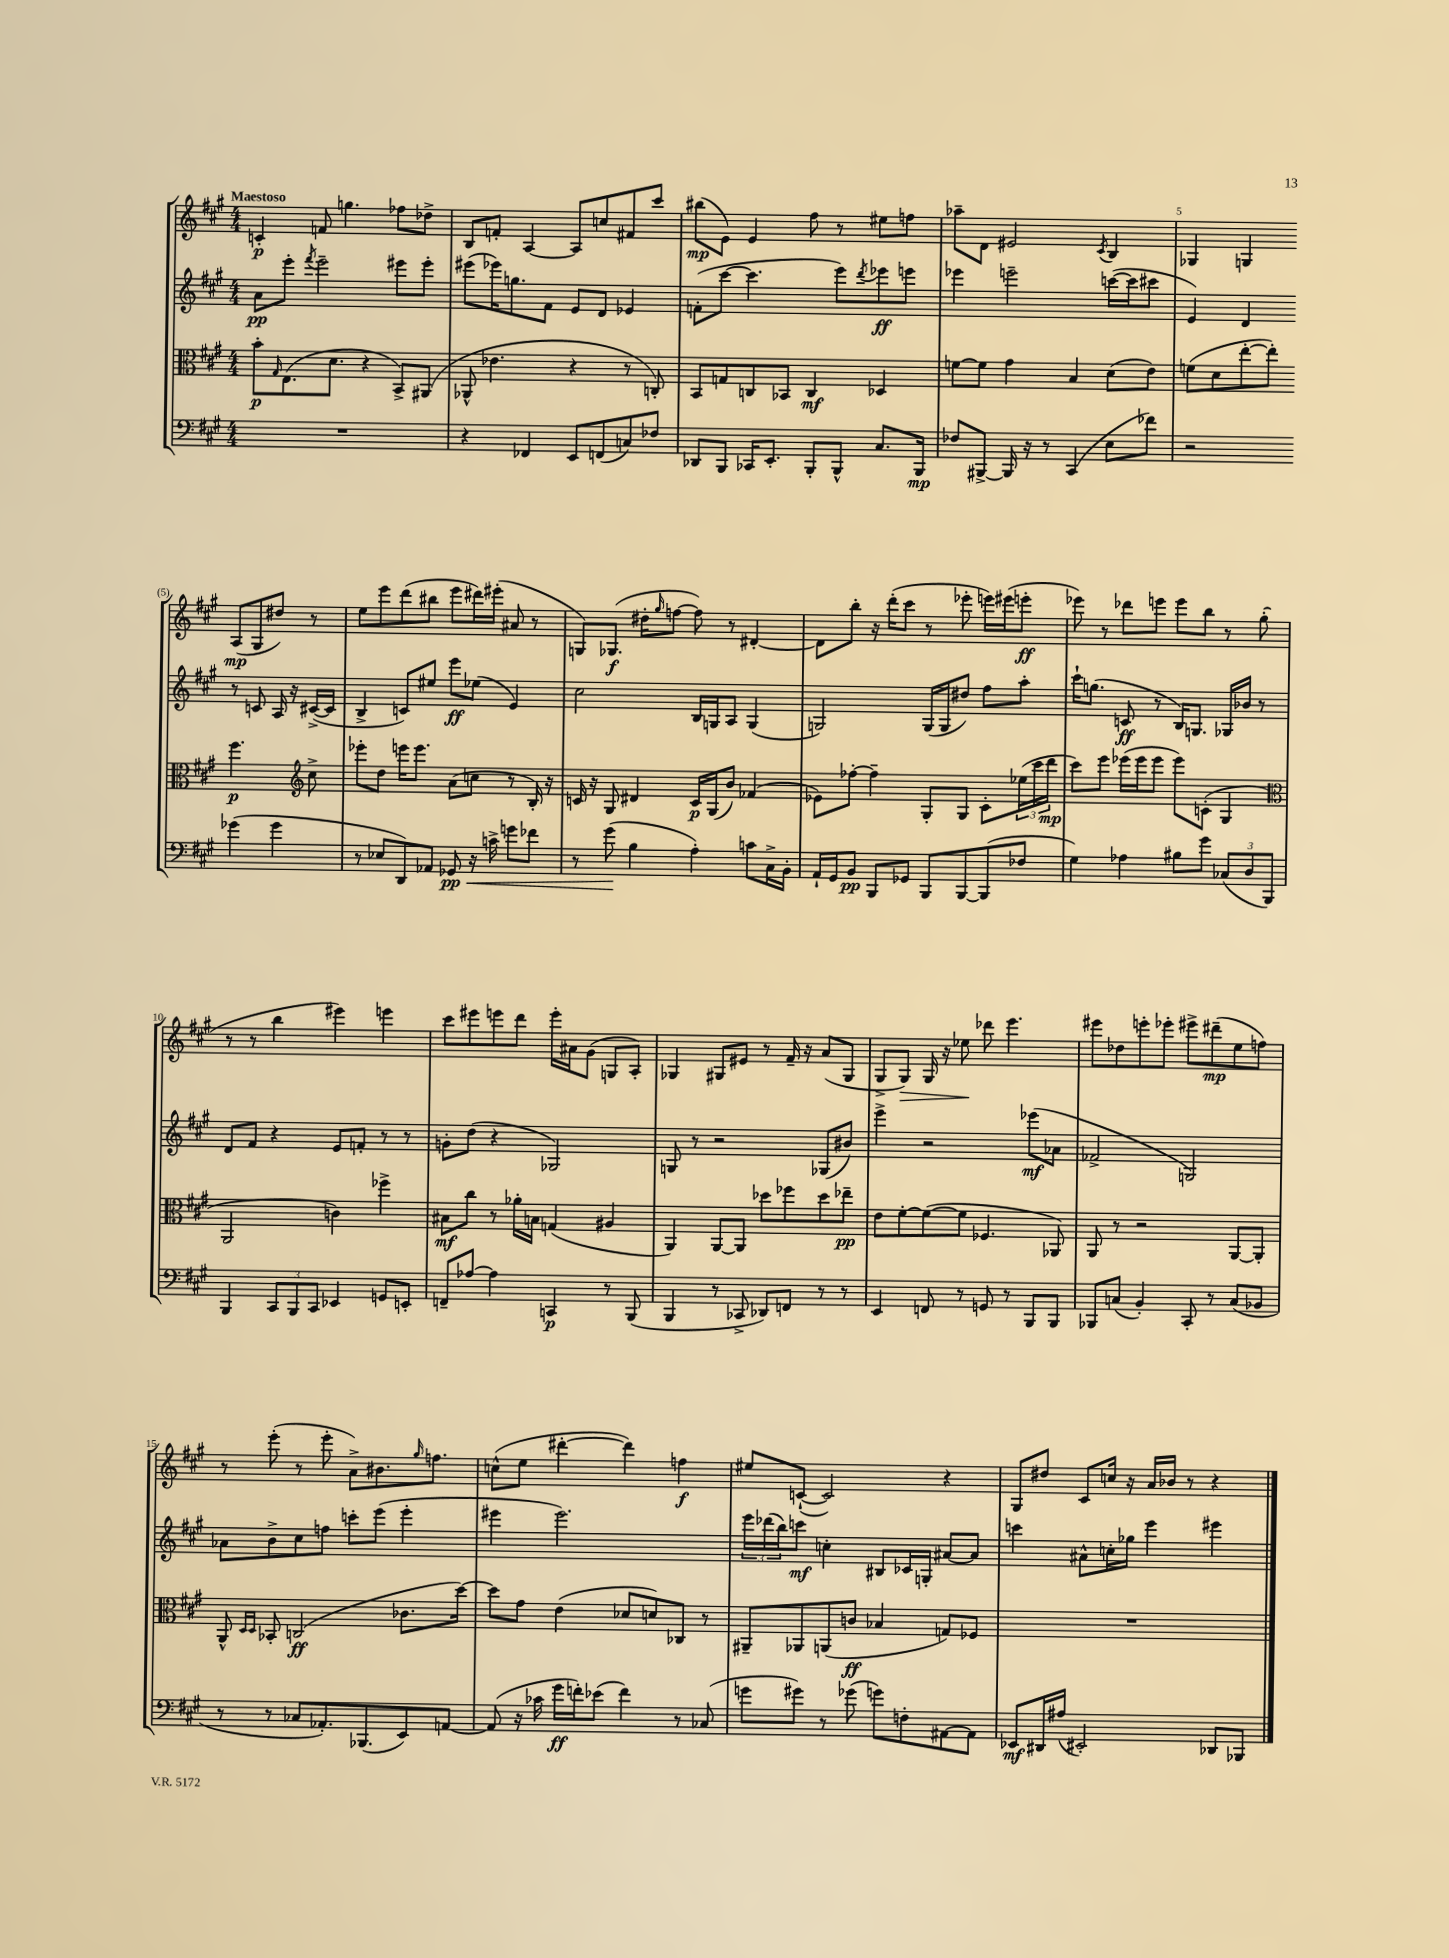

**kern	**dynam	**kern	**dynam	**kern	**dynam	**kern	**dynam
*part4	*part4	*part3	*part3	*part2	*part2	*part1	*part1
*staff4	*staff4	*staff3	*staff3	*staff2	*staff2	*staff1	*staff1
*clefF4	*	*clefC3	*	*clefG2	*	*clefG2	*
*k[f#c#g#]	*	*k[f#c#g#]	*	*k[f#c#g#]	*	*k[f#c#g#]	*
*M4/4	*	*M4/4	*	*M4/4	*	*M4/4	*
=1	=1	=1	=1	=1	=1	=1	=1
!	!	!	!	!	!	!LO:TX:a:B:t=Maestoso	!
1r	.	8b'\L	p	8a\L	pp	4cn'/	p
.	.	16qqG#/	.	.	.	.	.
.	.	(8.E\	.	8eee'\J	.	.	.
.	.	.	.	8qfff#/	.	.	.
.	.	.	.	2eee~\	.	8fn/	.
.	.	8.d\J	.	.	.	.	.
.	.	.	.	.	.	4.ggn\	.
.	.	4r	.	.	.	.	.
.	.	8BB^/L)	.	8eee#X\L	.	8ff-X\L	.
.	.	(8AA#X/J	.	8eee#'\J	.	8dd-X^\J	.
=2	=2	=2	=2	=2	=2	=2	=2
4r	.	8AA-X^^/	.	(8eee#X\L	.	8B/L	.
.	.	4.e-X\	.	16eee-X\K)	.	8fn'/J	.
.	.	.	.	8.ggn\	.	.	.
4FF-X/	.	.	.	.	.	[4A/	.
.	.	.	.	8f#\J	.	.	.
8EE/L	.	4r	.	8e/L	.	8A/L]	.
(8FFn/	.	.	.	8d/J	.	8ccn/	.
8Cn/)	.	8r	.	4e-X/	.	8f#X/	.
8F-X/J	.	8Cn'/)	.	.	.	8ccc#/J	.
=3	=3	=3	=3	=3	=3	=3	=3
8DD-X/L	.	8BB/L	.	(8fn'\L	.	(8bb#X\L	mp
8BBB/J	.	8Gn/	.	[8ccc#\J	.	8e\J)	.
16CC-X/KL	.	8Cn/	.	4.ccc#\]	.	4e/	.
8.EE'/J	.	.	.	.	.	.	.
.	.	8BB-X/J	.	.	.	.	.
8BBB'/L	.	4C/	mf	.	.	8ff#\	.
8BBB^^/J	.	.	.	8eee\L)	.	8r	.
.	.	.	.	8qddd/	.	.	.
8.C#/L	.	4D-X/	.	8eee-X\	ff	8ee#X\L	.
.	.	.	.	8eeen\J	.	8ffn\J	.
16BBB/Jk	mp	.	.	.	.	.	.
=4	=4	=4	=4	=4	=4	=4	=4
8F-X/L	.	[8fn\L	.	4eee-X\	.	8aa-X~\L	.
[8BBB#X^/J	.	8f\J]	.	.	.	8d\J	.
16BBB#/]	.	4g#\	.	2eeen~\	.	2e#X/	.
16r	.	.	.	.	.	.	.
8r	.	.	.	.	.	.	.
(4CC#/	.	4B/	.	.	.	.	.
.	.	.	.	.	.	8qc#/	.
8E\L	.	(8d\L	.	([16cccn\LL	.	4B/	.
.	.	.	.	16ccc\J]	.	.	.
8f-X\J)	.	8e\J)	.	8ccc#X\J	.	.	.
=5	=5	=5	=5	=5	=5	=5	=5
2r	.	(8fn\L	.	4e/)	.	4G-X/	.
.	.	8d\	.	.	.	.	.
.	.	[8ee'\	.	4d/	.	4Gn/	.
.	.	8ee'\J])	.	.	.	.	.
(4g-X\	.	4.ff#\	p	8r	.	(8A/L	mp
.	.	.	.	8cn/	.	8G/	.
4g-\	.	.	.	16A/	.	8dd#X/J)	.
.	.	.	.	16r	.	.	.
*	*	*clefG2	*	*	*	*	*
.	.	8cc#^\	.	([16c#X^/LL	.	8r	.
.	.	.	.	16c#/JJ]	.	.	.
!!LO:LB:g=z
=6	=6	=6	=6	=6	=6	=6	=6
8r	.	8eee-X'\L	.	4B^/	.	8ee\L	.
8E-X/L	.	8dd\J	.	.	.	8eee\	.
8DD/)	.	16eeen\KL	.	8cn/L)	.	(8ddd\	.
.	.	8.eee\J	.	.	.	.	.
8AA-X/J	.	.	.	8ee#X/J	.	8bb#X\J	.
!	!LO:HP:b	!	!	!	!	!	!
8GG-X/	< pp	(8a\L	.	8eee\L	ff	8eee\L	.
16r	.	8ccn\J	.	(8ee-X\J	.	16ddd#X\L)	.
16cn^\	.	.	.	.	.	(16eee#X'\JJ	.
8gn\L	.	8r	.	4e/)	.	8a#X/	.
8f-X\J	.	16B'/)	.	.	.	8r	.
.	.	16r	.	.	.	.	.
=7	=7	=7	=7	=7	=7	=7	=7
8r	.	16cn/	.	2cc#\	.	8Gn/L)	.
.	.	16r	.	.	.	.	.
(8g#\	.	8G#/	.	.	.	(8.G-X/J	f
4B\	[	4d#X/	.	.	.	.	.
.	.	.	.	.	.	16dd#X'\KL	.
.	.	.	.	.	.	16qqgg#/	.
.	.	.	.	.	.	[8ffn\J	.
4A'\)	.	16c/LL	p	16B/LL	.	8ff\])	.
.	.	(16G#/J	.	16Gn/J	.	.	.
.	.	8b/J)	.	8A/J	.	8r	.
8cn\L	.	(4f-X/	.	(4G/	.	[4d#X'/	.
16C#^\L	.	.	.	.	.	.	.
16BB'\JJ	.	.	.	.	.	.	.
=8	=8	=8	=8	=8	=8	=8	=8
16AA`/LL	.	8e-X\L)	.	2Gn/)	.	8d#\L]	.
16GG#/J	.	.	.	.	.	.	.
8BB/J	pp	[8ff-X'\J	.	.	.	8bb'\J	.
8BBB/L	.	4ff-~\]	.	.	.	16r	.
.	.	.	.	.	.	(16ddd'\KL	.
8GG-X/J	.	.	.	.	.	8ccc#\J	.
8BBB/L	.	8G#'/L	.	(16G/LL	.	8r	.
.	.	.	.	16G/J	.	.	.
[8BBB/	.	8G#/J	.	8dd#X/J)	.	8eee-X'\	.
(8BBB/]	.	8c#'\L	.	8ff#\L	.	16eeen\LL)	.
.	.	.	.	.	.	(16eee#X\J	.
8F-X/J	.	(24ee-X\L	.	8aa'\J	.	8eeen'\J	ff
.	.	24ccc#\	.	.	.	.	.
.	.	24ddd\JJ	mp	.	.	.	.
=9	=9	=9	=9	=9	=9	=9	=9
4G#\)	.	8ccc#\L)	.	16ccc#`\KL	.	8eee-X\)	.
.	.	.	.	(8.ggn\J	.	.	.
.	.	8eee\J	.	.	.	8r	.
4A-X\	.	(16eee-X\LL	.	8cn/	ff	8ddd-X\L	.
.	.	16eee-\J	.	.	.	.	.
.	.	8eee-\J	.	8r	.	8eeen\J	.
8B#X\L	.	8eee-\L)	.	16B/KL)	.	8eee\L	.
.	.	.	.	8.Gn/J	.	.	.
8g#\J	.	(8cn'\J	.	.	.	8bb\J	.
(12C-X/L	.	4G#/	.	16G-X/LL	.	8r	.
.	.	.	.	16b-X/JJ	.	.	.
12D/	.	.	.	.	.	.	.
.	.	.	.	8r	.	(8gg#'\	.
12BBB/J)	.	.	.	.	.	.	.
!!LO:LB:g=z
=10	=10	=10	=10	=10	=10	=10	=10
*	*	*clefC3	*	*	*	*	*
4BBB/	.	2AA/	.	8d/L	.	8r	.
.	.	.	.	8f#/J	.	8r	.
12CC#/L	.	.	.	4r	.	4bb\	.
12BBB/	.	.	.	.	.	.	.
12CC#/J	.	.	.	.	.	.	.
4EE-X/	.	4cn\)	.	8e/L	.	4eee#X\)	.
.	.	.	.	8fn'/J	.	.	.
8GGn/L	.	4ff-X^\	.	8r	.	4eeen\	.
8EEn'/J	.	.	.	8r	.	.	.
=11	=11	=11	=11	=11	=11	=11	=11
8FFn~/L	.	8B#X\L	mf	8gn'\L	.	8ccc#\L	.
[8A-X/J	.	8cc#\J	.	(8dd\J	.	8eee#X\	.
4A-\]	.	8r	.	4r	.	8eeen\	.
.	.	16a-X'\LL	.	.	.	8ddd\J	.
.	.	16Bn\JJ	.	.	.	.	.
4CCn/	p	(4Gn/	.	2G-X/)	.	16eee'\LL	.
.	.	.	.	.	.	16a#X\J	.
.	.	.	.	.	.	(8g#\J	.
8r	.	4A#X/	.	.	.	8Gn/L	.
(8BBB/	.	.	.	.	.	8A'/J)	.
=12	=12	=12	=12	=12	=12	=12	=12
4BBB/	.	4AA/)	.	8Gn/	.	4G-X/	.
.	.	.	.	8r	.	.	.
8r	.	[8AA/L	.	2r	.	8G#X/L	.
8CC-X^/	.	8AA/J]	.	.	.	8e#X/J	.
8DD-X/L)	.	8dd-X\L	.	.	.	8r	.
8FFn/J	.	8ff-X\	.	.	.	16f#~/	.
.	.	.	.	.	.	16r	.
8r	.	8dd-\	.	(8G-X/L	.	(8a/L	.
8r	.	8ee-X~\J	pp	8b#X/J)	.	8G#/J	.
=13	=13	=13	=13	=13	=13	=13	=13
4EE/	.	8e\L	.	4eee^\	.	8G#^/L	.
!	!	!	!	!	!	!	!LO:HP:b
.	.	[8f#'\	.	.	.	8G#/J)	>
8FFn/	.	(8f#\_	.	2r	.	16G#/	.
.	.	.	.	.	.	16r	.
8r	.	8f#\J]	.	.	.	8ee-X\	.
8GGn/	.	4.F-X/	.	.	.	8ddd-X\	]
8r	.	.	.	.	.	4.eee\	.
8BBB/L	.	.	.	(8eee-X\L	mf	.	.
8BBB/J	.	8AA-X/)	.	8a-X\J	.	.	.
=14	=14	=14	=14	=14	=14	=14	=14
8BBB-X/L	.	8AA/	.	2f-X^/	.	8eee#X\L	.
(8Cn/J	.	8r	.	.	.	8dd-X\	.
4BB'/)	.	2r	.	.	.	8eeen'\	.
.	.	.	.	.	.	8eee-X'\J	.
8CC#'/	.	.	.	2Gn/)	.	8eee#X^\L	.
8r	.	.	.	.	.	(8ddd#X~\	mp
(8C/L	.	[8AA/L	.	.	.	8ee\	.
8BB-X/J	.	8AA'/J]	.	.	.	8ffn\J)	.
!!LO:LB:g=z
=15	=15	=15	=15	=15	=15	=15	=15
8r	.	8AA^^/	.	8a-X\L	.	8r	.
.	.	16qqD/LL	.	.	.	.	.
.	.	16qqD/JJ	.	.	.	.	.
8r	.	8BB-X'/	.	8b^\	.	(8eee'\	.
8C-X/L	.	(2Cn/	ff	8cc#\	.	8r	.
8.AA-X'/)	.	.	.	8ffn\J	.	8eee'\	.
.	.	.	.	8cccn'\L	.	8a^\L)	.
(8.BBB-X/	.	.	.	.	.	.	.
.	.	.	.	(8eee\J	.	8.b#X\	.
8EE/)	.	8.c-X\L	.	4eee'\	.	.	.
.	.	.	.	.	.	16qqgg#/	.
.	.	.	.	.	.	8.ffn\J	.
[8AAn/J	.	.	.	.	.	.	.
.	.	[16dd\Jk)	.	.	.	.	.
=16	=16	=16	=16	=16	=16	=16	=16
(8AA/]	.	8dd\L]	.	4eee#X\	.	(8ccn^^\L	.
16r	.	8g#\J	.	.	.	8ee\J	.
16c-X\	.	.	.	.	.	.	.
16g#\LL	ff	(4e\	.	2.eee#\)	.	[4ddd#X'\	.
16fn'\J)	.	.	.	.	.	.	.
(8e-X\J	.	.	.	.	.	.	.
4f\)	.	8d-X/L	.	.	.	4ddd#\])	.
.	.	8dn/)	.	.	.	.	.
8r	.	8C-X/J	.	.	.	4ffn\	f
(8C-X/	.	8r	.	.	.	.	.
=17	=17	=17	=17	=17	=17	=17	=17
8gn\L	.	8AA#X~/L	.	24eee\LL	.	8ee#X/L	.
.	.	.	.	(24ddd-X\	.	.	.
.	.	.	.	24bb\J)	.	.	.
8g#X\J)	.	8AA-X/	.	8cccn\J	mf	([8cn`/J	.
8r	.	(8AAn/	.	4ccn'\	.	2c/])	.
(8g-X\	.	8cn/J	ff	.	.	.	.
8gn\L)	.	4B-X/	.	8B#X/L	.	.	.
8Fn'\	.	.	.	16c-X/L	.	.	.
.	.	.	.	16Gn'/JJ	.	.	.
[8AA#X\	.	8Gn/L)	.	[8a#X/L	.	4r	.
8AA#\J]	.	8F-X/J	.	8a#/J]	.	.	.
=18	=18	=18	=18	=18	=18	=18	=18
8EE-X/L	mf	1r	.	4cccn\	.	8G#/L	.
16DD#X/L	.	.	.	.	.	8dd#X/J	.
(16A#X/JJ	.	.	.	.	.	.	.
2EE#X'/)	.	.	.	8a#X^^\L	.	8c#/L	.
.	.	.	.	16ccn'\L	.	16ccn/Jk	.
.	.	.	.	16gg-X\JJ	.	16r	.
.	.	.	.	4eee\	.	16a/LL	.
.	.	.	.	.	.	16b-X/JJ	.
.	.	.	.	.	.	8r	.
8DD-X/L	.	.	.	4eee#X\	.	4r	.
8BBB-X/J	.	.	.	.	.	.	.
==	==	==	==	==	==	==	==
*-	*-	*-	*-	*-	*-	*-	*-
